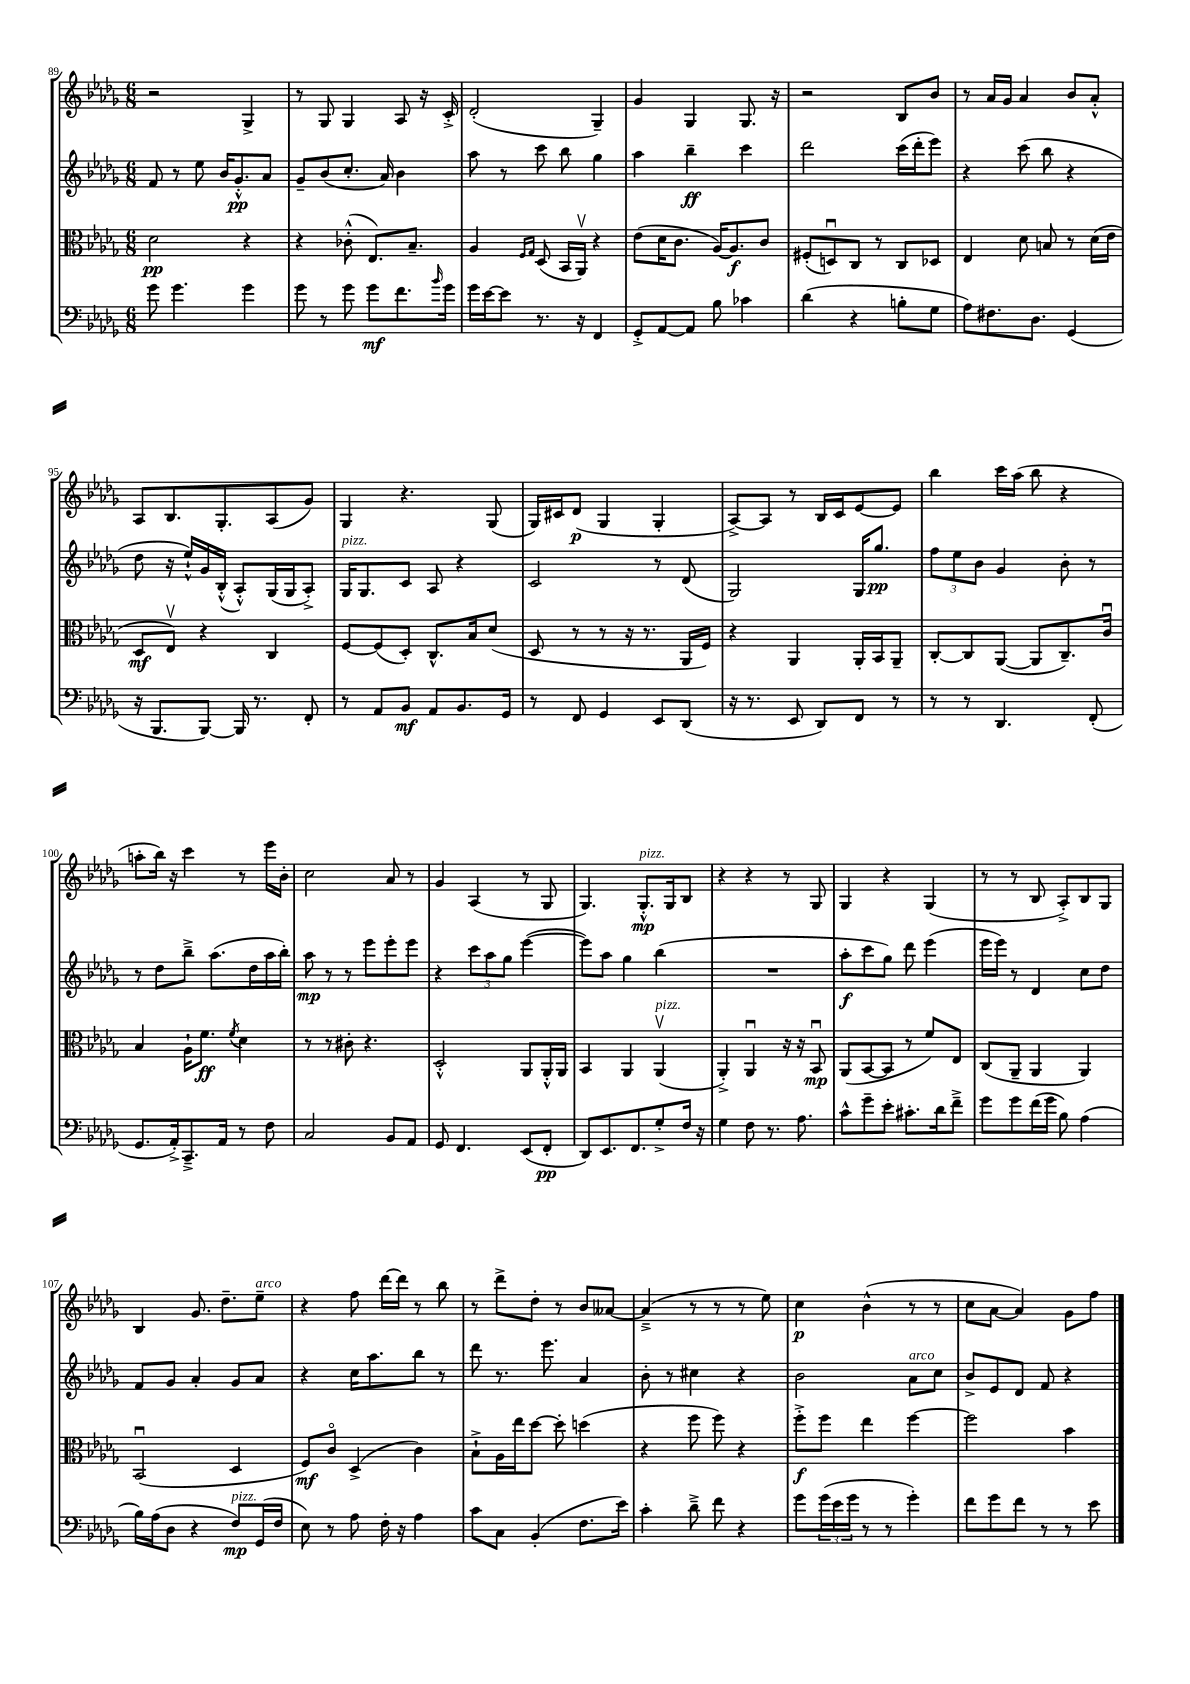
<<
\new StaffGroup <<
\new Staff = "s0" {
    \clef treble \key des \major \numericTimeSignature \time 6/8
    r2 ges4-> |
    r8 ges8 ges4 aes8 r16 c'16-.-> |
    des'2-.( ges4--) |
    ges'4 ges4 ges8. r16 |
    r2 bes8 bes'8 |
    r8 aes'16 ges'16 aes'4 bes'8 aes'8-.-^ |
    aes8 bes8. ges8.-. aes8( ges'8) |
    ges4 r4. ges8( |
    ges16) cis'16 des'8\p( ges4 ges4-. |
    aes8~->) aes8 r8 bes16 c'16 ees'8~ ees'8 |
    bes''4 c'''16 aes''16( bes''8 r4 |
    a''8-. bes''16) r16 c'''4 r8 ees'''16 bes'16-. |
    c''2 aes'8 r8 |
    ges'4 aes4( r8 ges8 |
    ges4.) ges8.-.-^\mp^\markup { \italic "pizz." } ges16 bes8 |
    r4 r4 r8 ges8 |
    ges4 r4 ges4( |
    r8 r8 bes8 aes8-.->) bes8 ges8 |
    bes4 ges'8. des''8.-- ees''8--^\markup { \italic "arco" } |
    r4 f''8 des'''16~ des'''16 r8 bes''8 |
    r8 des'''8-> des''8-. r8 bes'8 aeses'8~ |
    aeses'4--->( r8 r8 r8 ees''8) |
    c''4\p bes'4-^( r8 r8 |
    c''8 aes'8~ aes'4) ges'8 f''8 \bar "|." |
}
\new Staff = "s1" {
    \clef treble \key des \major \numericTimeSignature \time 6/8
    f'8 r8 ees''8 bes'16 ges'8.-.-^\pp aes'8 |
    ges'8-- bes'8( c''8.-. aes'16) bes'4 |
    aes''8 r8 c'''8 bes''8 ges''4 |
    aes''4 bes''4--\ff c'''4 |
    des'''2 c'''16( des'''16-. ees'''8) |
    r4 c'''8( bes''8 r4 |
    des''8 r16 ees''16-!-^) ges'16 bes16-.-^( aes8-.-^) ges16( ges16 aes8-.->) |
    ges16^\markup { \italic "pizz." } ges8. c'8 aes8 r4 |
    c'2 r8 des'8( |
    ges2) ges16 ges''8.\pp |
    \tuplet 3/2 { f''8 ees''8 bes'8 } ges'4 bes'8-. r8 |
    r8 des''8 bes''8---> aes''8.( des''16 aes''16 bes''16-.) |
    aes''8\mp r8 r8 ees'''8 ees'''8-. ees'''8 |
    r4 \tuplet 3/2 { c'''8 aes''8 ges''8 } ees'''4~( |
    ees'''8) aes''8 ges''4 bes''4( |
    R2. |
    aes''8-.\f c'''8 ges''8) des'''8 ees'''4( |
    ees'''16 ees'''16) r8 des'4 c''8 des''8 |
    f'8 ges'8 aes'4-. ges'8 aes'8 |
    r4 c''16 aes''8. bes''8 r8 |
    des'''8 r8. ees'''8. aes'4 |
    bes'8-. r8 cis''4 r4 |
    bes'2 aes'8^\markup { \italic "arco" } c''8 |
    bes'8-> ees'8 des'8 f'8 r4 \bar "|." |
}
\new Staff = "s2" {
    \clef alto \key des \major \numericTimeSignature \time 6/8
    des'2\pp r4 |
    r4 ces'8-.-^( ees8.) bes8.-- |
    aes4 \grace { f16 ges16 } des8( bes,16 aes,16\upbow) r4 |
    ees'8( des'16 c'8. aes16~) aes8.\f c'8 |
    fis8-.( d8\downbow) c8 r8 c8 des8 |
    ees4 des'8 b8 r8 des'16( ees'16 |
    des8\mf ees8\upbow) r4 c4 |
    f8~ f8( des8-.) c8.-^ bes16 des'8( |
    des8 r8 r8 r16 r8. aes,16 f16) |
    r4 aes,4 aes,16-. bes,16 aes,8-- |
    c8~-. c8 aes,8~( aes,8 c8.--) c'16\downbow |
    bes4 aes16-! f'8.\ff \acciaccatura { f'8 } des'4 |
    r8 r8 cis'8-. r4. |
    des2-.-^ aes,8 aes,16-.-^ aes,16 |
    bes,4 aes,4 aes,4\upbow^\markup { \italic "pizz." }( |
    aes,4-.->) aes,4\downbow r16 r16 bes,8\downbow\mp |
    aes,8( bes,8~ bes,8 r8 f'8) ees8 |
    c8( aes,8-- aes,4 aes,4) |
    bes,2\downbow( des4 |
    f8\mf) c'8\flageolet des4->( c'4) |
    bes8-!-> aes16 ees''16 des''8~ des''8-. d''4( |
    r4 f''8 f''8) r4 |
    f''8-.->\f f''8 ees''4 f''4~ |
    f''2 bes'4 \bar "|." |
}
\new Staff = "s3" {
    \clef bass \key des \major \numericTimeSignature \time 6/8
    ges'8 ges'4. ges'4 |
    ges'8 r8 ges'8 ges'8\mf f'8. \grace { bes'16 } ges'16 |
    ges'16 ees'16~ ees'8 r8. r16 f,4 |
    ges,8-.-> aes,8~ aes,8 bes8 ces'4 |
    des'4( r4 b8-. ges8 |
    aes8) fis8. des8. ges,4( |
    r16 bes,,8. bes,,8~) bes,,16 r8. f,8-. |
    r8 aes,8 bes,8\mf aes,8 bes,8. ges,16 |
    r8 f,8 ges,4 ees,8 des,8( |
    r16 r8. ees,8 des,8) f,8 r8 |
    r8 r8 des,4. f,8-.( |
    ges,8. aes,16-.->) c,8.---> aes,16 r8 f8 |
    c2 bes,8 aes,8 |
    ges,8 f,4. ees,8( f,8-.\pp |
    des,8) ees,8. f,8. ges8-.-> f16 r16 |
    ges4 f8 r8. aes8. |
    c'8-^ ges'8-- ees'8-. cis'8.-. des'16 f'8---> |
    ges'8 ges'8 f'16( ges'16 bes8) aes4( |
    bes16) aes16( des8 r4 f8\mp^\markup { \italic "pizz." }) ges,16( f16 |
    ees8) r8 aes8 f16-. r16 aes4 |
    c'8 c8 bes,4-.( f8. ees'16) |
    c'4-. des'8---> f'8 r4 |
    ges'8 \tuplet 3/2 { ges'16( ees'16 ges'16 } r8 r8 ges'4-.) |
    f'8 ges'8 f'8 r8 r8 ees'8 \bar "|." |
}
>>
>>
\layout { \context { \Score currentBarNumber = #89 } }
